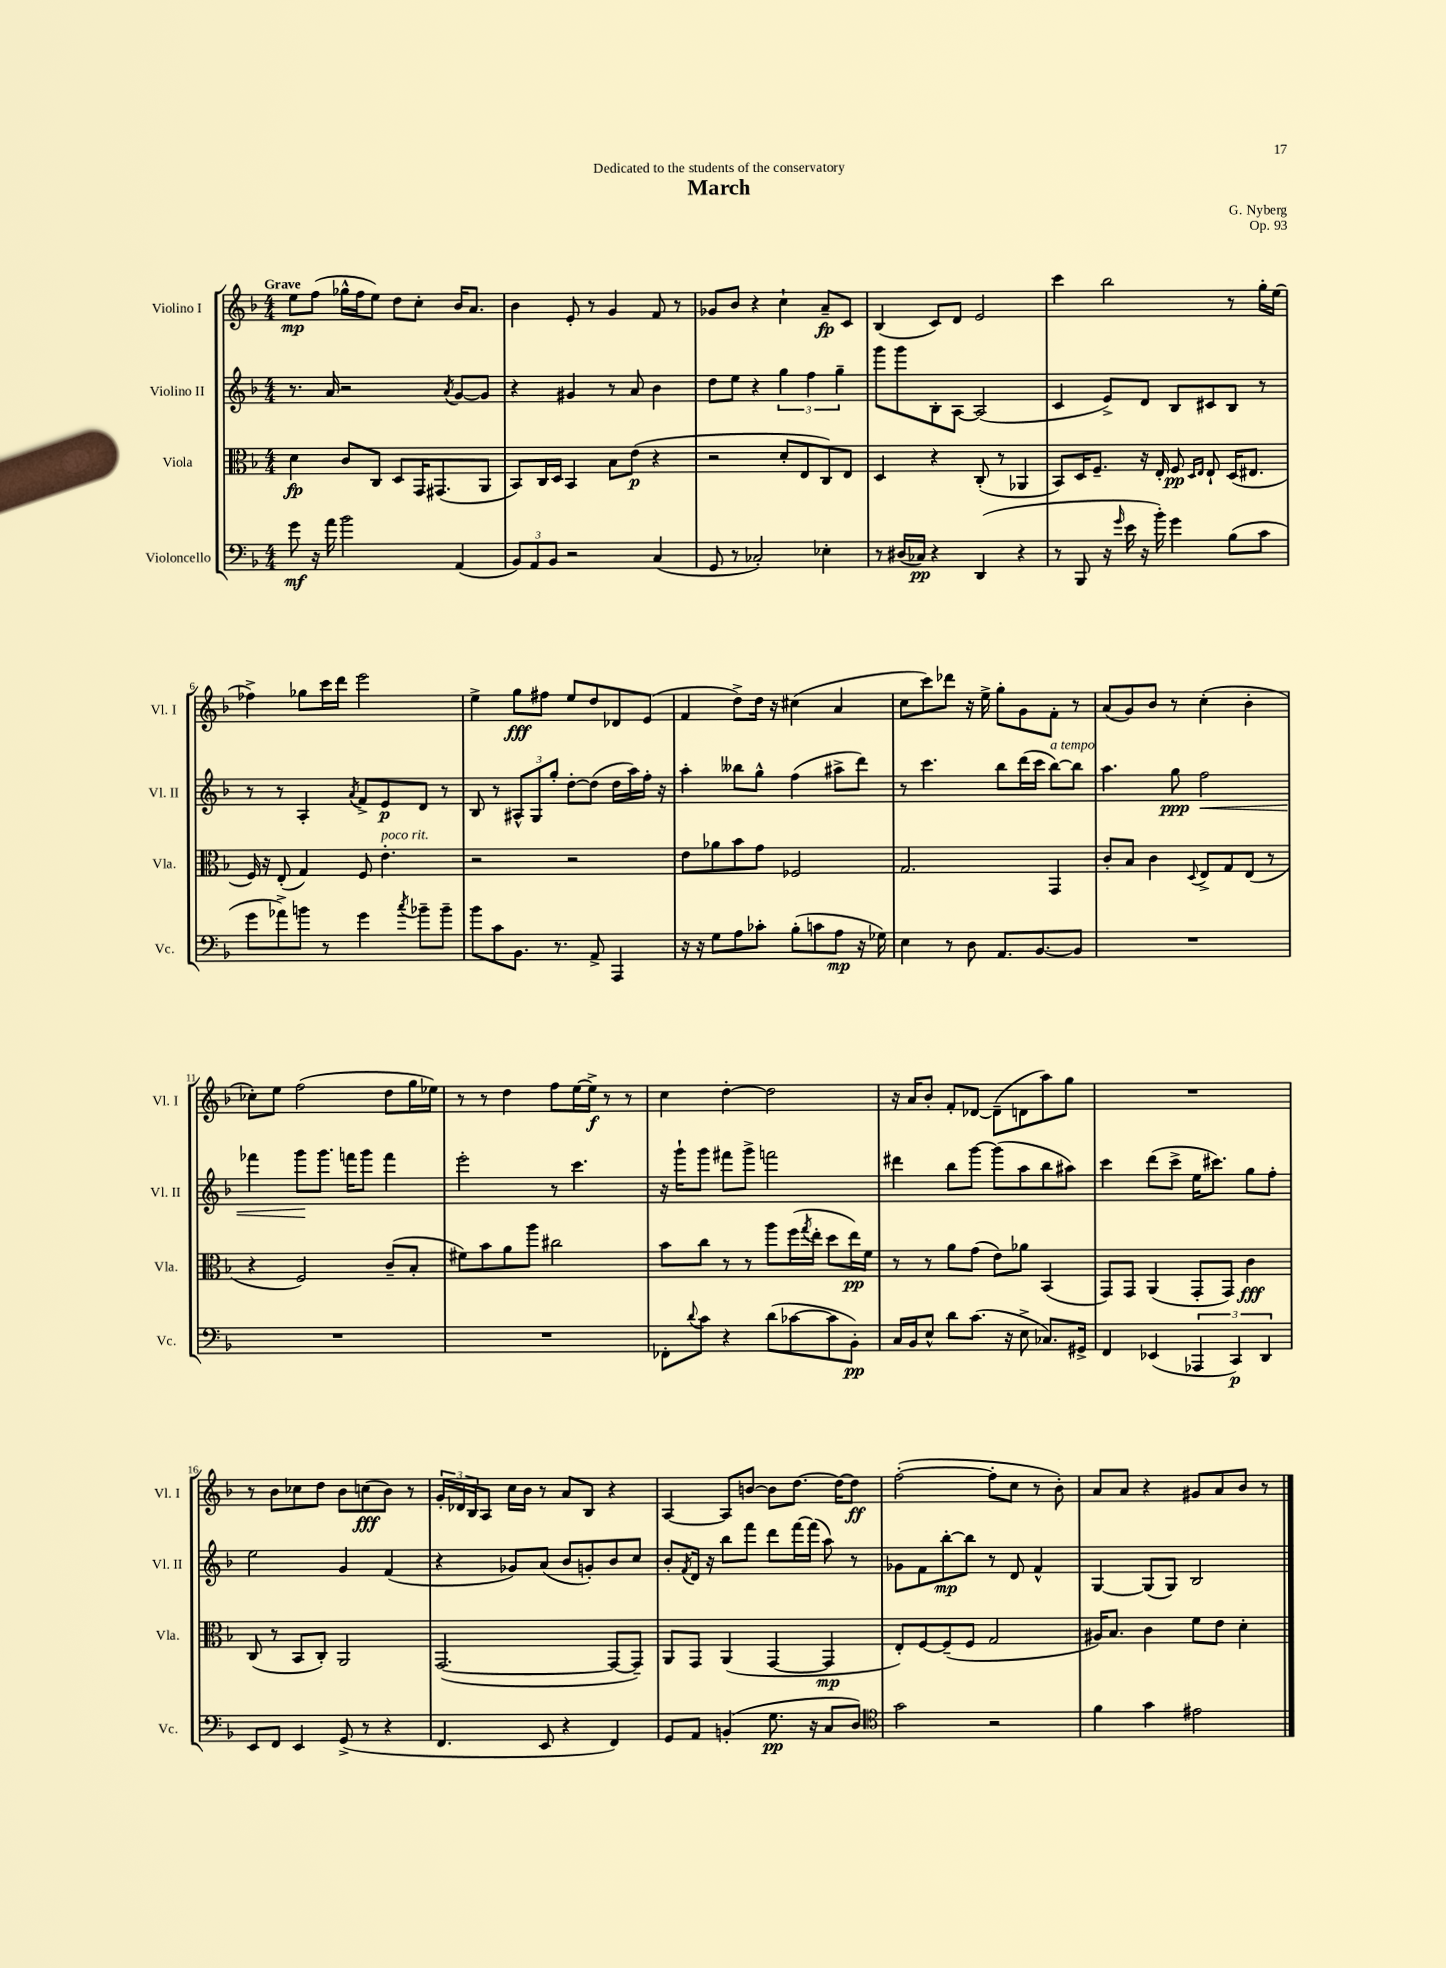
\header { title = "March" composer = "G. Nyberg" dedication = "Dedicated to the students of the conservatory" opus = "Op. 93" }
<<
\new StaffGroup <<
\new Staff = "s0" \with { instrumentName = "Violino I" shortInstrumentName = "Vl. I" } {
    \clef treble \key f \major \numericTimeSignature \time 4/4 \tempo "Grave"
    e''8\mp f''8( ges''16-^ f''16 e''8) d''8 c''8-. bes'16 a'8. |
    bes'4 e'8-. r8 g'4 f'8 r8 |
    ges'8 bes'8 r4 c''4-! a'8--\fp c'8 |
    bes4( c'8) d'8 e'2 |
    c'''4 bes''2 r8 g''16-. e''16( |
    fes''4->) ges''8 c'''16 d'''16 e'''2 |
    e''4-> g''8\fff fis''8 e''8 d''8 des'8 e'8( |
    f'4 d''8->) d''16 r16 cis''4( a'4 |
    c''8 c'''8) des'''8 r16 e''16-> g''8-. g'8 f'8-. r8 |
    a'8( g'8) bes'8 r8 c''4-.( bes'4-. |
    ces''8-.) e''8 f''2( d''8 g''16 ees''16) |
    r8 r8 d''4 f''8 e''16~ e''16->\f r8 r8 |
    c''4 d''4~-. d''2 |
    r16 a'16 bes'8-. f'8-. des'8~ des'8--( d'8 a''8) g''8 |
    R1 |
    r8 bes'8 ces''8 d''8 bes'8 c''8\fff( bes'8) r8 |
    \tuplet 3/2 { g'16-. des'16 bes16 } a8 c''16 bes'16 r8 a'8 bes8 r4 |
    a4~ a8 b'8~ b'8 d''8.~ d''16~ d''8\ff |
    f''2~-.( f''8-. c''8 r8 bes'8-.) |
    a'8 a'8 r4 gis'8 a'8 bes'8 r8 \bar "|." |
}
\new Staff = "s1" \with { instrumentName = "Violino II" shortInstrumentName = "Vl. II" } {
    \clef treble \key f \major \numericTimeSignature \time 4/4
    r8. a'16 r2 \acciaccatura { a'8 } g'8~ g'8 |
    r4 gis'4 r8 a'8 bes'4 |
    d''8 e''8 r4 \tuplet 3/2 { g''4 f''4 g''4-- } |
    g'''8 g'''8 bes8-. a8~ a2( |
    c'4 e'8->) d'8 bes8 cis'8 bes8 r8 |
    r8 r8 a4-. \acciaccatura { a'8 } f'8-> e'8\p d'8 r8 |
    bes8 r8 \tuplet 3/2 { ais8-^ g8 g''8-. } d''8~-. d''8( d''16 a''16) f''16-. r16 |
    a''4-. beses''8 g''8-^ f''4( ais''8-> d'''8) |
    r8 c'''4. bes''8 d'''16( c'''16 bes''8~^\markup { \italic "a tempo" }) bes''8 |
    a''4. g''8\ppp f''2\< |
    fes'''4 g'''8\! g'''8. f'''16 g'''8 f'''4 |
    e'''2-. r8 c'''4. |
    r16 g'''16-! g'''8 fis'''8 g'''8-> f'''2 |
    dis'''4 bes''8 g'''8~ g'''8( a''8 bes''8 ais''8) |
    c'''4 d'''8( c'''8-> e''16 cis'''8.) g''8 f''8-. |
    e''2 g'4 f'4( |
    r4 ges'8) a'8( bes'8 g'8-.) bes'8 c''8 |
    bes'8-. \acciaccatura { f'8 } d'16 r16 bes''8 f'''8 d'''8 f'''16~ f'''16( a''8) r8 |
    ges'8 f'8 bes''8~-.\mp bes''8 r8 d'8 f'4-^ |
    g4~ g8( g8) bes2 \bar "|." |
}
\new Staff = "s2" \with { instrumentName = "Viola" shortInstrumentName = "Vla." } {
    \clef alto \key f \major \numericTimeSignature \time 4/4
    d'4\fp c'8 c8 d8 g,16 gis,8.( a,8 |
    bes,8) c16 d16 bes,4 bes8 e'8\p( r4 |
    r2 d'8-. e8 c8) e8 |
    d4 r4 c8-.( r8 aes,4 |
    bes,8) d16 f8.-- r16 e16-. f8\pp \grace { d16 e16 } e8-! d16( eis8. |
    f16) r16 e8-.( g4) f8 e'4.-.^\markup { \italic "poco rit." } |
    r2 r2 |
    e'8 aes'8 bes'8 g'8 fes2 |
    g2. g,4 |
    c'8-. bes8 c'4 \appoggiatura { d8 } e8-> g8 e8( r8 |
    r4 f2) c'8--( bes8-. |
    fis'8) bes'8 a'8 a''8 cis''2 |
    bes'8 c''8 r8 r8 a''8 f''16( \acciaccatura { g''8 } e''16-. d''8 e''16\pp) f'16 |
    r8 r8 a'8 g'8( e'8) aes'8 bes,4( |
    g,8) g,8 a,4( g,8-. g,8) c'4\fff |
    c8( r8 bes,8 c8-.) a,2 |
    g,2.~( g,8~ g,8--) |
    a,8 g,8 a,4( g,4~ g,4\mp |
    e8-.) f8~ f8--( f8 g2 |
    ais16) bes8. c'4 f'8 e'8 d'4-. \bar "|." |
}
\new Staff = "s3" \with { instrumentName = "Violoncello" shortInstrumentName = "Vc." } {
    \clef bass \key f \major \numericTimeSignature \time 4/4
    g'8\mf r16 a'16 bes'2 a,4( |
    \tuplet 3/2 { bes,8) a,8 bes,8 } r2 c4( |
    g,8 r8 ces2-.) ees4-. |
    r8 dis16( ces16\pp) r4 d,4( r4 |
    r8 bes,,8 r16 \grace { g'16 } e'16 r16 bes'16-.) g'4 bes8( c'8 |
    g'8 aes'8->) b'8 r8 g'4 \acciaccatura { c''8 } bes'8-- bes'8-- |
    bes'8 c'8 bes,8. r8. a,8-> a,,4 |
    r16 r16 g8 a8 ces'8-. bes8-.( c'8 a8\mp r16 ges16) |
    e4 r8 d8 a,8. bes,8.~ bes,8 |
    R1 |
    R1 |
    R1 |
    fes,8-. \appoggiatura { d'8 } c'8 r4 d'8( ces'8~ ces'8 bes,8-.\pp) |
    c16 bes,16 e8-^ d'8 c'8.( r16 e8-> ces8.) gis,16-> |
    f,4 ees,4( \tuplet 3/2 { aes,,4 c,4\p) d,4 } |
    e,8 f,8 e,4 g,8->( r8 r4 |
    f,4. e,8 r4 f,4) |
    g,8 a,8 b,4-.( g8.\pp r16 c8 d8) |
    \clef tenor g'2 r2 |
    f'4 g'4 eis'2 \bar "|." |
}
>>
>>
